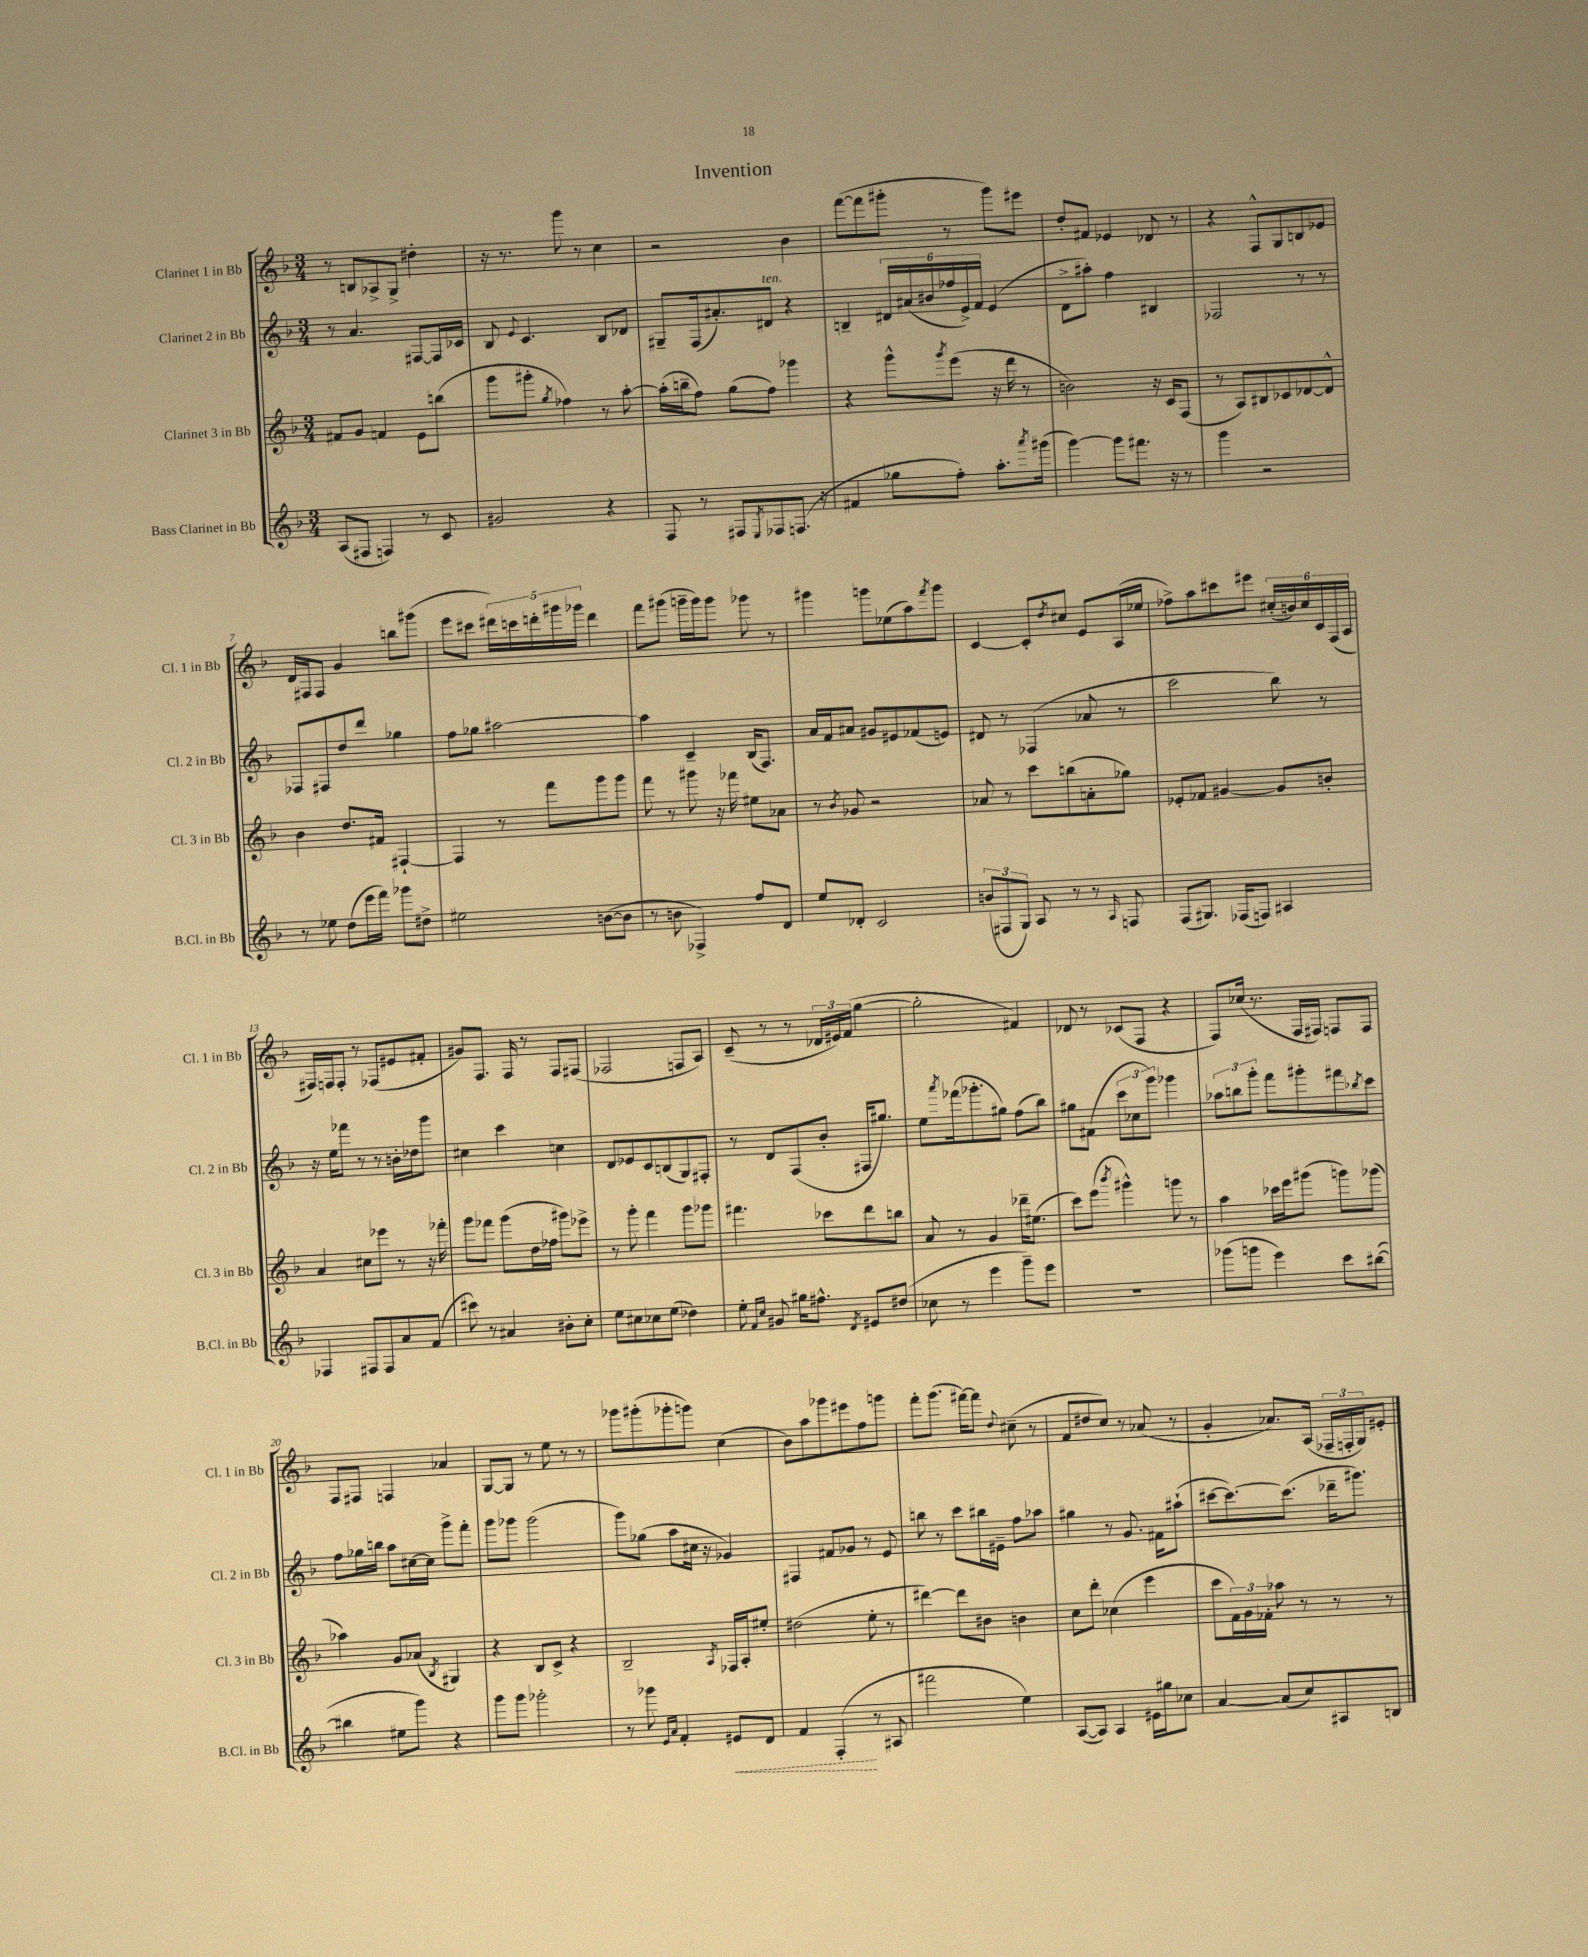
\header { title = "Invention" }
<<
\new StaffGroup <<
\new Staff = "s0" \with { instrumentName = "Clarinet 1 in Bb" shortInstrumentName = "Cl. 1 in Bb" } {
    \clef treble \key f \major \numericTimeSignature \time 3/4
    r8 b8 aes8-> g8-> dis''4-. |
    r16 r8. g'''8 r8 c''4 |
    r2 bes'4 |
    f'''8~( f'''8 gis'''8-. r8 gis'''8) eis'''8 |
    d''8-. fis'8 ees'4 des'8 r8 |
    r4 f8-^ g8 b8 ees'8 |
    d'16 fis16 fis8 g'4 b''8 gis'''8( |
    e'''8 cis'''8 \tuplet 5/4 { dis'''16) c'''16 d'''16-. gis'''16 ges'''16 } d'''4 |
    f'''8 gis'''8( g'''16-- g'''16) g'''8 ges'''8 r8 |
    gis'''4 g'''8 ees''8( a''8) \acciaccatura { f'''8 } g'''8 |
    c'4~ c'8-. \acciaccatura { d''8 } cis''8 e'8 a16( ees''16 |
    fes''8->) a''8 cis'''8 eis'''8 \tuplet 6/4 { cis''16-.( b'16) cis''16 c'16 f16( a16 } |
    fis16) f16 f8-. r8 fes8( eis'8 fis'8-. |
    gis'8) f8. f16 r8 f8 fis8( |
    fes2 f8 a8) |
    c'8--( r8 r8 \tuplet 3/2 { des'16 eis'16) f'16( } g''4~ |
    g''2-. fis'4) |
    des'8 r8 ces'8( f8 r4 |
    f8) ces''16( r8. f16 fis16) f8 f8 |
    f8 fis8 f4 aes'4 |
    g8~ g8 r8 e''8 r8 r8 |
    ges'''8 gis'''8-.( ges'''8-. g'''8) c''4( |
    bes'8) a''8 ges'''8 eis'''8 f''8 g'''8 |
    f'''8-. g'''8.( fis'''16~) fis'''8 \appoggiatura { d''8 } cis''8--( r8 |
    f'8 dis''8 c''8) r8 aes'8( r8 |
    g'4-. aes'8.) a16( \tuplet 3/2 { fes16-- f16-. g16) } eis'8-. \bar "|." |
}
\new Staff = "s1" \with { instrumentName = "Clarinet 2 in Bb" shortInstrumentName = "Cl. 2 in Bb" } {
    \clef treble \key f \major \numericTimeSignature \time 3/4
    r8 a'4. fis8~ fis16 ces'16 |
    bes8 \appoggiatura { e'8 } c'4. bes8 des'8 |
    gis8-- f16( ais'8.-.) dis'8^\markup { \italic "ten." } r4 |
    b4-- \tuplet 6/4 { dis'16 ais'16( bis'16 fes''16 e'16->) f'16 } e'4( |
    d'8-> ais''8-.) f''4 bis4 |
    fes2 r8 r8 |
    fes8 fis8 d''8 d'''8 ges''4 |
    f''8 ges''8 ais''2~ |
    ais''4 c'4-- bes16( f8.) |
    a'16 f'16 ais'8 gis'8 eis'8 fes'8( e'8) |
    dis'8 r8 fes4( aes'8 r8 |
    c'''2 bes''8) r8 |
    r16 e''16 fes'''8 r8 r8 b'16-. des''16 g'''8 |
    cis''4 c'''4 c''4 |
    d'8 ees'8 c'8 b8( g8) fis8-. |
    r8 d'8 f8( bes'8-. fis16 gis''8.) |
    e''8 \acciaccatura { a'''8 } fes'''16( ges'''8.-. gis''8) f''8( bes''8) |
    gis''8 fis'8( \tuplet 3/2 { c'''8 ces''8 g'''8) } ges'''4 |
    \tuplet 3/2 { aes''8 b''8 g'''8-. } f'''8 gis'''8-. fis'''8 \acciaccatura { bes''8 } c'''8 |
    f''8 ges''16 b''16 a''8 cis''16~ cis''16 g'''8-> f'''8-. |
    g'''8 ges'''8 ges'''2( |
    g'''8) ges''8( a''8 cis''16 r16 ges'4) |
    fis4 fis'8 ges'8 r8 e'8 |
    b''8 r8 c'''8 bis''16 eis'16-- f''8 aes''8 |
    gis''4 r8 g'8. fis'16 ais''8-!( |
    cis'''8~ cis'''8.~) cis'''8.( des'''16-- gis'''8.) \bar "|." |
}
\new Staff = "s2" \with { instrumentName = "Clarinet 3 in Bb" shortInstrumentName = "Cl. 3 in Bb" } {
    \clef treble \key f \major \numericTimeSignature \time 3/4
    fis'8 g'8 f'4 e'8 b''8( |
    g'''8 gis'''8-. \acciaccatura { g''8 } fes''4) r8 a''8~-. |
    a''16-.( b''16-- f''8) g''8( f''8) ges'''4 |
    r4 g'''8-^ \acciaccatura { g'''8 } e'''8( r16 d'''16 r8 |
    b'2) r16 c'16 f8( |
    r8 a8) bis8 ces'8 des'8~ des'8-^ |
    bes'4 d''8. fis'16 fis4~-! |
    fis4 r8 f'''8 g'''8 g'''8 |
    f'''8 r8 gis'''8 r16 fes'''16 eis''8 aes'8 |
    r8 \acciaccatura { bes'8 } ges'8 r2 |
    aes'8 r8 c'''8 b''8( a'8-. ges''8) |
    ees'8-. fes'8 gis'4~ gis'8 b'8-. |
    a'4 cis''8 ees'''8 r8 r16 fes'''16-. |
    g'''8 fes'''8 g'''8( d''16 fes''16 gis'''8) ees'''8-> |
    r8 g'''8-. f'''4 g'''8 ges'''8 |
    fis'''4. ces'''8 d'''8 b''8 |
    a'8 r8 g'4 des'''16-- eis''8.( |
    c'''8) e'''8( \acciaccatura { bes'''8 } gis'''4-^) g'''8 r8 |
    a''4 ces'''16 e'''16 gis'''8( g'''8) ges'''8( |
    aes''4) g'8 aes'8( \acciaccatura { bes8 } gis4) |
    r4 bes8 c'8-> r4 |
    bes2-- \acciaccatura { a8 } fes16 a16-. eis''8-. |
    dis''2( e''8-. r8 |
    dis'''4~) dis'''8 bis'8 b'4 |
    c''8 d'''8-. ces''4( e'''4 |
    c'''8 \tuplet 3/2 { f'16) g'16 fes'16-. } aes''8 r8 r8 r8 \bar "|." |
}
\new Staff = "s3" \with { instrumentName = "Bass Clarinet in Bb" shortInstrumentName = "B.Cl. in Bb" } {
    \clef treble \key f \major \numericTimeSignature \time 3/4
    a8( fis8 f4) r8 c'8 |
    gis'2 r4 |
    f8 r8 fis8 \acciaccatura { e8 } fes8 f8.( r16 |
    fis'4 ges''8 f''8-.) a''8.-. \acciaccatura { a'''8 } gis'''16( |
    g'''4~) g'''8 fis'''8. r16 r8 |
    g'''4 r2 |
    r8 ees''8 d''8( e'''16 f'''16) ges'''8 dis''8-> |
    eis''2 b'8~( b'8 |
    r8 b'8 fes4->) f''8 d'8 |
    e''8 des'8-. c'2 |
    \tuplet 3/2 { b'8( fis8 g8) } a8 r8 r8 \grace { a16 } f8 |
    f8( gis8.) fes16( f8) ais4 |
    fes4 fis8 fis8 a'8 f'8( |
    cis'''8) r8 ais'4 bis'8-. c''8-. |
    e''8 cis''8 ces''8 e''8( des''4) |
    e''8-. \grace { f'16 c''16 } gis'8 gis''16 fis''8.-^ \acciaccatura { d'8 } eis'8 dis''8( |
    ces''8 r8 e'''4 g'''8--) e'''8 |
    R2. |
    ges'''8( g'''8 e'''4) c'''8 bis''8~( |
    bis''4 eis''8 g'''8) r4 |
    g'''8 g'''8 ges'''2-. |
    r8 ges'''8 \grace { e'16 a'16 } f'4-. \once \override Hairpin.style = #'dashed-line eis'8\< d'8 |
    f'4 f4-.\!( r8 ais8 |
    fis'''2 e''4) |
    a8~( a8) a4 eis'16 gis''16 ces''8 |
    a'4~ a'8( c''8) ais8 b8 \bar "|." |
}
>>
>>
